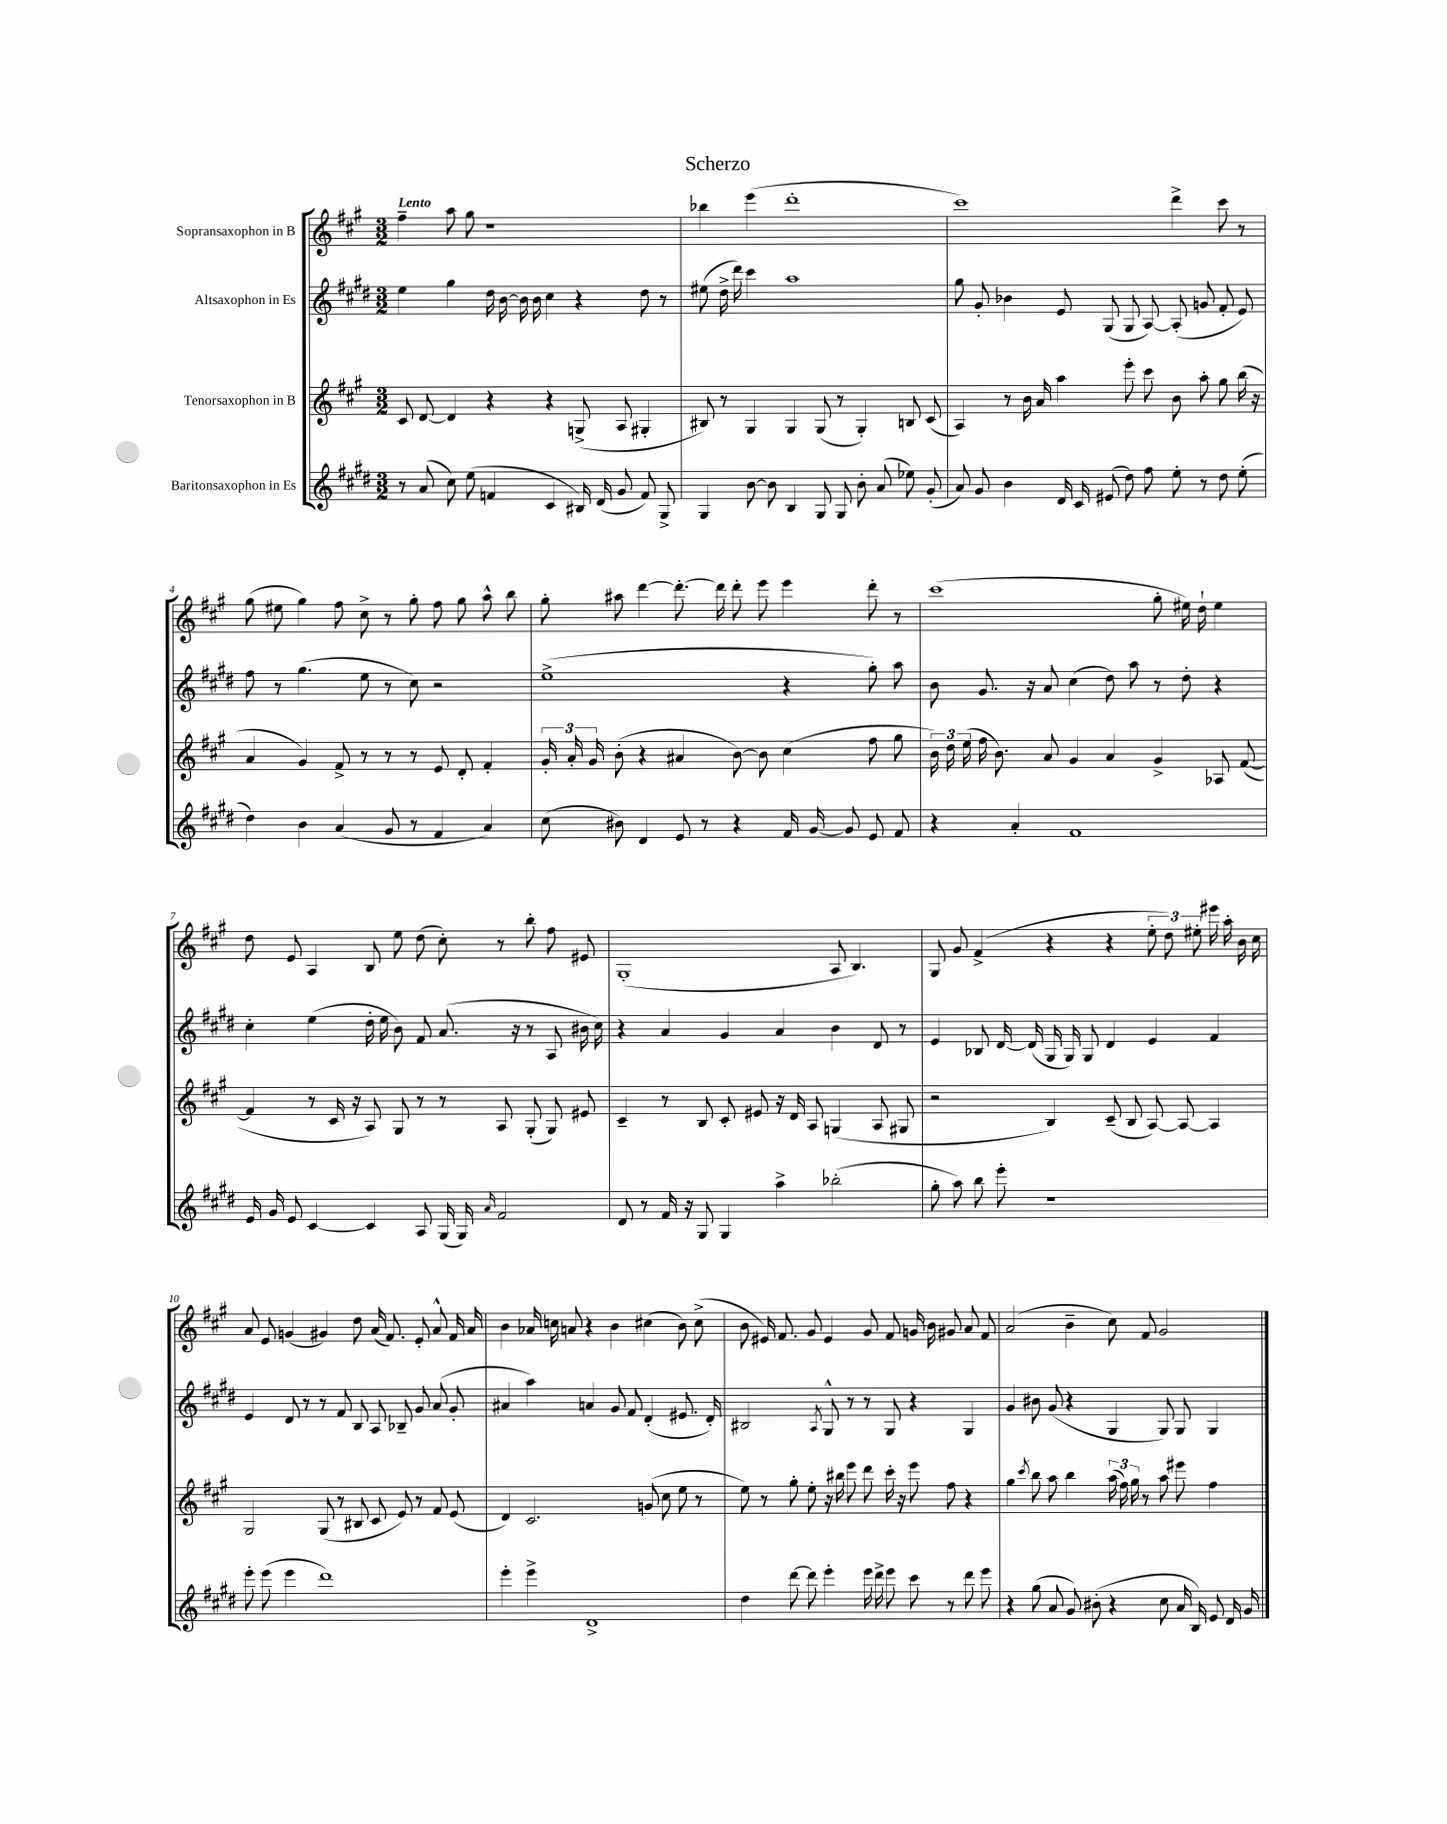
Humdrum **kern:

**kern	**kern	**kern	**kern
*staff4	*staff3	*staff2	*staff1
*clefG2	*clefG2	*clefG2	*clefG2
*k[f#c#g#d#]	*k[f#c#g#]	*k[f#c#g#d#]	*k[f#c#g#]
*M3/2	*M3/2	*M3/2	*M3/2
8r	8c#	4ee	4ff#~
(8a	[8d	.	.
8cc#)	4d]	4gg#	8aa
(8ee	.	.	8gg#
4f	4r	16dd#	1r
.	.	[16b	.
.	.	16b]	.
.	.	16b	.
4c#	4r	4cc#	.
16B#)	(8G^	4r	.
(16d#	.	.	.
8g#	8A	.	.
8f)	4G#'	8dd#	.
8G#^	.	8r	.
=	=	=	=
4G#	8B#)	(8ee#	4bb-
.	8r	16dd#^	.
.	.	16ddd#)	.
[8b	4G#	4ccc#	(4eee
8b]	.	.	.
4B	4G#	1aa	1ddd'
8G#	(8G#	.	.
8G#	8r	.	.
8b'	4G#')	.	.
(8a	.	.	.
8ee-)	8B	.	.
(8g#'	(8c#	.	.
=	=	=	=
8a)	4A)	8gg#	1ccc#)
8g#	.	8g#'	.
4b	8r	4b-	.
.	16b	.	.
.	16a	.	.
16d#	4aa	8e	.
16c#	.	.	.
(8e#	.	(8G#	.
8dd#)	8eee'	8G#	.
8ff#	8ccc#	[8A)	.
8ee'	8b	(8A']	4ddd^
8r	8aa'	8g	.
8dd#	8gg#	8f#'	8ccc#
(8ee'	(16bb	8e)	8r
.	16r	.	.
=	=	=	=
4dd#)	4a	8ff#	(8gg#
.	.	8r	8ee#
4b	4g#)	(4.gg#	4gg#)
(4a	8f#^	.	8ff#
.	8r	8ee	8cc#^
8g#	8r	8r	8r
8r	8r	8cc#)	8gg#'
4f#	8e	2r	8ff#
.	8d'	.	8gg#
4a)	4f#'	.	8aa^^
.	.	.	8bb
=	=	=	=
(8cc#	24g#'	(1ee^	8gg#'
.	24a'	.	.
.	24g#	.	.
8b#)	(8b'	.	8aa#
4d#	4r	.	[4ddd
8e	4a#	.	8.ddd'_
8r	.	.	.
.	.	.	16ddd]
4r	[8b)	.	8ddd'
.	8b]	.	8eee
16f#	(4cc#	4r	4eee
[16g#	.	.	.
8g#]	.	.	.
8e	8ff#	8gg#')	8ddd'
8f#	8gg#	8aa	8r
=	=	=	=
4r	24b)	8b	(1ccc#
.	24dd	.	.
.	(24ee	.	.
.	16ff#	8.g#	.
.	8.b)	.	.
4a'	.	.	.
.	.	16r	.
.	8a	8a	.
1f#	4g#	(4cc#	.
.	4a	8dd#)	.
.	.	8aa	.
.	4g#^	8r	8gg#'
.	.	8dd#'	16ee#)
.	.	.	16dd`
.	8A-	4r	4ee#
.	([8f#	.	.
=	=	=	=
16e	4f#]	4cc#'	8dd
16g#	.	.	.
8e	.	.	8e
[4c#	8r	(4ee	4A
.	16c#	.	.
.	16r	.	.
4c#]	8A)	16dd#'	8B
.	.	16ee	.
.	8G#	8b)	8ee
8A	8r	8f#	(8dd
(16G#	8r	(8.a	8cc#')
16G#)	.	.	.
16qqa	.	.	.
2f#	8A	.	8r
.	.	16r	.
.	(8G#'	8r	8bb'
.	8G#)	8A	8ff#
.	8e#	16b#	8e#
.	.	16cc#)	.
=	=	=	=
8d#	4c#~	4r	(1G#'
8r	.	.	.
16f#	8r	4a	.
16r	.	.	.
8G#	8B	.	.
4G#	8c#'	4g#	.
.	8e#	.	.
4aa^	16r	4a	.
.	16d	.	.
.	8A	.	.
(2bb-'	(4G	4b	8A
.	.	.	4.B)
.	8A	8d#	.
.	8G#	8r	.
=	=	=	=
8gg#'	2r	4e	8G#
8aa)	.	.	8g#
8bb	.	8B-	(4f#^
8eee'	.	[16d#	.
.	.	(16d#]	.
1r	4B)	16G#	4r
.	.	16G#)	.
.	.	8G#	.
.	(8c#~	4d#	4r
.	8B	.	.
.	[8A)	4e	12ee'
.	.	.	12dd)
.	8A_	.	.
.	.	.	12ee#'
.	4A]	4f#	16eee#
.	.	.	16aa'
.	.	.	16b
.	.	.	16cc#
=	=	=	=
8eee'	2G#	4e	8a
(8eee	.	.	8e
4eee	.	8d#	(4g
.	.	8r	.
1ddd#)	(8G#	8r	4g#)
.	8r	8f#	.
.	8B#	8B	8dd
.	8c#	8A	(16a
.	.	.	8.f#)
.	8e)	8B-~	.
.	8r	8g#	8e'
.	8f#	(8a	8a^^
.	(8e	8g#'	16f#
.	.	.	16a
=	=	=	=
4eee'	4d)	4a#	4b
4eee^	2.c#	4aa)	16a-
.	.	.	16cc
.	.	.	8a
1d#^	.	4a	4r
.	.	8g#	4b
.	.	8f#	.
.	(8g	(4d#'	(4cc#
.	8cc#	.	.
.	8ee	8.e#	8b)
.	8r	.	(8cc#^
.	.	16d#')	.
=	=	=	=
4dd#	8ee)	2B#	8b
.	8r	.	16e#)
.	.	.	8.f#
[8ddd#	8gg#'	.	.
8ddd#]	8ee'	.	8g#
.	.	8qA	.
4eee'	16r	8G#^^	4e#
.	16bb#	.	.
.	8eee	8r	.
16eee	8ddd	8r	8g#
16ddd#^	.	.	.
8eee	16ccc#'	8G#	8f#
.	16r	.	.
8ccc#	8eee	4r	16g
.	.	.	16b
8r	8ff#	.	8g#
8ddd#	4r	4G#	8a
8eee	.	.	8f#
=	=	=	=
4r	4gg#	4g#	(2a
.	8qccc#	.	.
(8gg#	8bb	8b#	.
8a	8aa	(8g#	.
8g#)	4bb	4r	4b~
(8b#'	.	.	.
4r	(24aa	4G#	8cc#)
.	24ff#)	.	.
.	24gg#	.	.
.	8r	.	8f#
8cc#	8aa	8G#)	2g#
16a	8eee#	8G#	.
16B)	.	.	.
8e	4ff#	4G#	.
16d#	.	.	.
16g#	.	.	.
==	==	==	==
*-	*-	*-	*-
